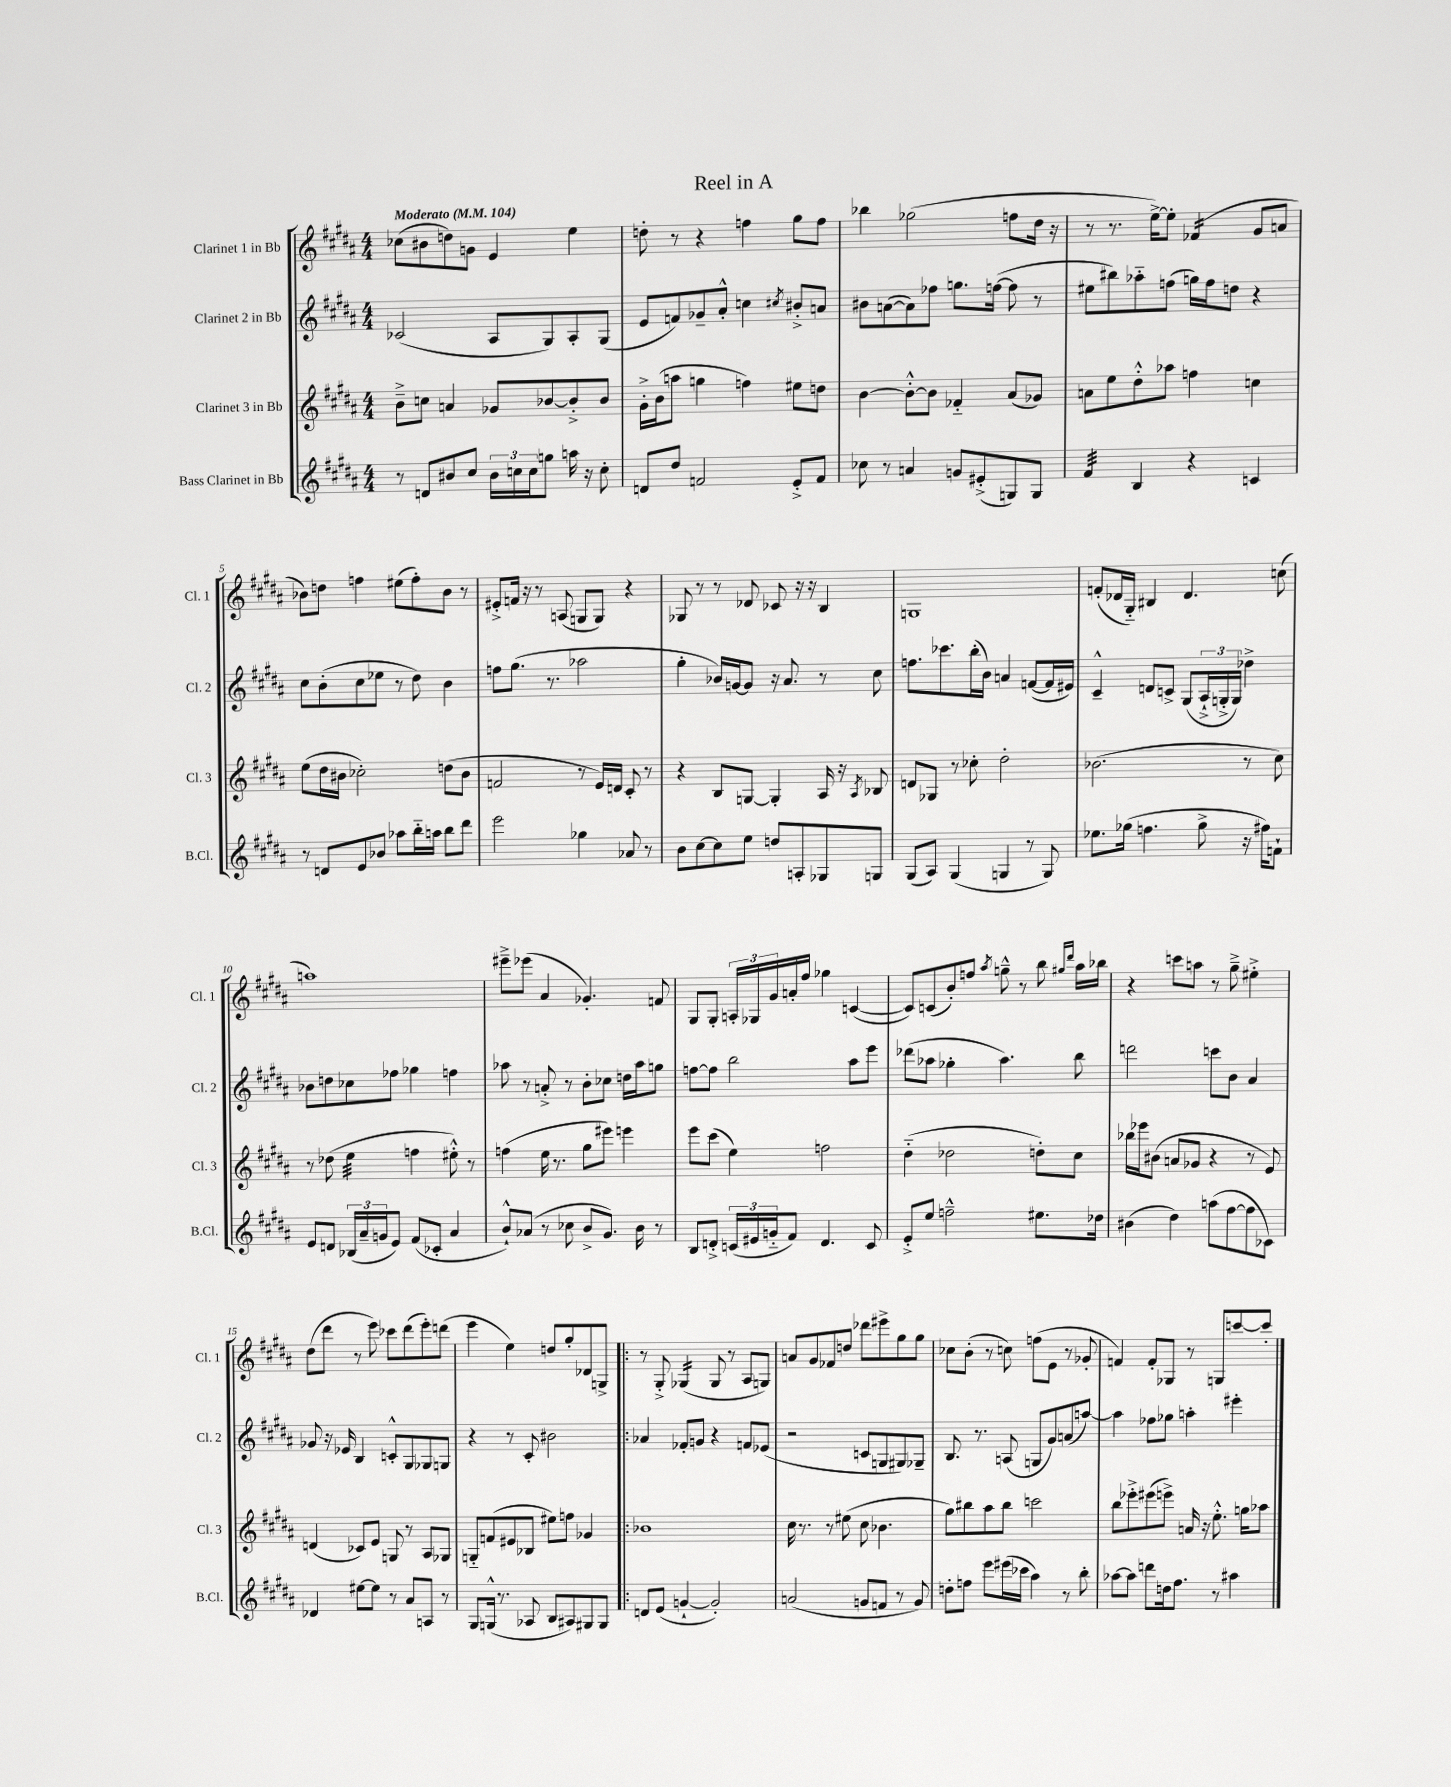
\header { title = "Reel in A" }
<<
\new StaffGroup <<
\new Staff = "s0" \with { instrumentName = "Clarinet 1 in Bb" shortInstrumentName = "Cl. 1" } {
    \clef treble \key b \major \numericTimeSignature \time 4/4 \tempo "Moderato" 4 = 104
    ces''8( bis'8 d''8) g'8 e'4 e''4 |
    d''8-. r8 r4 f''4 gis''8 f''8 |
    bes''4 ges''2( f''8 dis''16 r16 |
    r8 r8. e''16~->) e''8-. fes'4:16( gis'8 a'8 |
    bes'8) d''8 f''4 eis''8( f''8-.) bes'8 r8 |
    eis'8-.-> f'16 r16 r8 a8( g8 g8) r4 |
    ges8 r8 r8 des'8 ces'8 r16 r16 b4 |
    g1 |
    f'8-.( des'16 gis16-_) bis4 des'4. c''8( |
    a''1) |
    eis'''8---> ees'''8( ais'4 ges'4.-.) f'8 |
    gis8 gis8-. \tuplet 3/2 { a16-. ges16 gis'16 } a'16-. fis''16 ges''4 c'4~( |
    c'8) c'8( b'8-.) f''8 \acciaccatura { ais''8 } g''8---^ r8 b''8 \grace { gis''16 dis'''16 } ais''16 bes''16 |
    r4 c'''8 a''8 r8 gis''8---> eis''4-.-> |
    dis''8( dis'''8 r8 e'''8) ces'''8 dis'''8( e'''8-.) d'''8( |
    e'''4 e''4) d''8 gis''8-. des'8 g8-> |
    \bar ".|:" r8 gis8-.-> ges4:16( ges8 r8 ais8 g8) |
    a'8 gis'8 fes'8 d''8 des'''8 eis'''8-> gis''8 gis''8 |
    ces''8 b'8-.( r8 c''8) f''8( e'8 r8 ges'8-. |
    f'4) f'8-. ges8 r8 g8 c'''8~ c'''8-. \bar "|." |
}
\new Staff = "s1" \with { instrumentName = "Clarinet 2 in Bb" shortInstrumentName = "Cl. 2" } {
    \clef treble \key b \major \numericTimeSignature \time 4/4
    ces'2( ais8 gis8) ais8-. gis8( |
    e'8 f'8) ges'8-- ais'8-.-^ c''4 \acciaccatura { cis''8 } bis'8-.-> a'8 |
    bis'8 a'8~( a'8) fes''8 g''8. f''16~( f''8 r8 |
    eis''8 bis''8) aes''8-_ f''8( g''16) f''16 d''8 r4 |
    cis''8 b'8-.( cis''8 ees''8 r8 dis''8) b'4 |
    f''8 gis''8.( r8. aes''2 |
    gis''4-. bes'16) g'16~ g'8 r16 ais'8. r8 cis''8 |
    f''8. ces'''8. b''16-.( b'16) a'4 f'8~( f'16 eis'16) |
    cis'4---^ d'8 c'8-> gis8( \tuplet 3/2 { ais16-!-> g16-.-> g16) } des''4-> |
    bes'8 d''8 ces''8 fes''8 ges''4 f''4 |
    aes''8 r8 a'8-.-> r8 b'8-. ces''8 d''16 aes''16 g''8 |
    f''8~ f''8 b''2 ais''8 e'''8 |
    des'''8( aes''8 ges''4-. aes''4.) b''8 |
    d'''2 c'''8 b'8 ais'4 |
    ges'8 r16 ees'16 b4 c'8-.-^ gis8 ges8 g8 |
    r4 r8 cis'8-. bis'2 |
    \bar ".|:" aes'4 fes'8-. g'8 r4 f'8 ees'8( |
    r2 c'8 g8 gis8) ges8-- |
    b8. r8. a8( g8 gis'8) a'8( a''8~) |
    a''4 fes''8 ges''8 a''4-. eis'''4-. \bar "|." |
}
\new Staff = "s2" \with { instrumentName = "Clarinet 3 in Bb" shortInstrumentName = "Cl. 3" } {
    \clef treble \key b \major \numericTimeSignature \time 4/4
    b'8---> c''8 a'4 ges'8 bes'8~ bes'8-.-> bes'8 |
    gis'16-.-> b'16( a''8 g''4 f''4) eis''8 d''8 |
    b'4~ b'8~-.-^ b'8 fes'4-_ ais'8( ges'8) |
    a'8 e''8 dis''8-.-^ aes''8 f''4 c''4 |
    e''8( dis''16 bis'16 ces''2-.) d''8( bis'8 |
    f'2 r8 e'16) d'16 cis'8-. r8 |
    r4 b8 g8~ g4-. ais16 r16 \acciaccatura { ais8 } bes8 |
    d'8 ges8 r8 ces''8-. dis''2-. |
    bes'2.( r8 cis''8) |
    r8 des''8( e''4:32 f''4 eis''8-.-^) r8 |
    f''4( e''16 r8. gis''8 eis'''8) e'''4 |
    e'''8 cis'''8( e''4) f''2 |
    dis''4-_( des''2 d''8-.) cis''8 |
    bes''16 ees'''16 bis'8( a'8 ges'8 r4 r8 e'8) |
    d'4( ces'8) e'8 g8 r8 ais8 ges8 |
    g8-_ f'8( eis'8 bes8 eis''8) f''8 ges'4 |
    \bar ".|:" bes'1 |
    cis''16 r8. r8 eis''8( cis''8 bes'4. |
    gis''8) bis''8 ais''8 bis''8 c'''2 |
    b''8 ees'''8-.-> eis'''8( e'''8->) a'16 r16 e''8.-.-^ g''16 aes''8 \bar "|." |
}
\new Staff = "s3" \with { instrumentName = "Bass Clarinet in Bb" shortInstrumentName = "B.Cl." } {
    \clef treble \key b \major \numericTimeSignature \time 4/4
    r8 d'8 bis'8 cis''8 \tuplet 3/2 { bis'16 c''16 c''16 } g''8 a''16 r16 c''8-. |
    d'8 dis''8 f'2 e'8-.-> f'8 |
    ces''8 r8 a'4 g'8 eis'8-.->( g8) g8 |
    fis'4:32 b4 r4 c'4 |
    r8 d'8 e'8 bes'8 aes''8 b''16-_ a''16 b''8 dis'''8 |
    e'''2 ges''4 aes'8 r8 |
    b'8 cis''8~ cis''8 e''8 d''8 a8-. ges8 g8 |
    gis8( ais8) gis4( g4 r8 g8) |
    ees''8. ges''16( f''4. ges''8-> r16 fis''16) f'8-! |
    e'8 d'8 \tuplet 3/2 { bes16( ais'16-- g'16 } e'8) fis'8( ces'8-. ais'4 |
    b'8-!-^) aes'8( r8 ces''8 b'8-> gis'8.) b'16 r8 |
    b8 d'8-.-> \tuplet 3/2 { c'16( eis'16 g'16-_ } fis'8) d'4. c'8 |
    e'8-.-> e''8 f''2---^ eis''8. des''16 |
    bis'4( dis''4) a''8( fis''8~ fis''8 ces'8) |
    des'4 eis''8~ eis''8 r8 ais'8 a8 r8 |
    gis8 g16-^( r8. aes8 b8 ais8) gis8 gis8 |
    \bar ".|:" d'8 e'8( g'4~-! g'2-.) |
    a'2( g'8 f'8 r8 g'8) |
    d''8-. f''8 e'''8 eis'''16( ces'''16 ais''4) r8 b''8-. |
    aes''8~ aes''8 d'''8 d''16 fis''8. r8 ais''4 \bar "|." |
}
>>
>>
